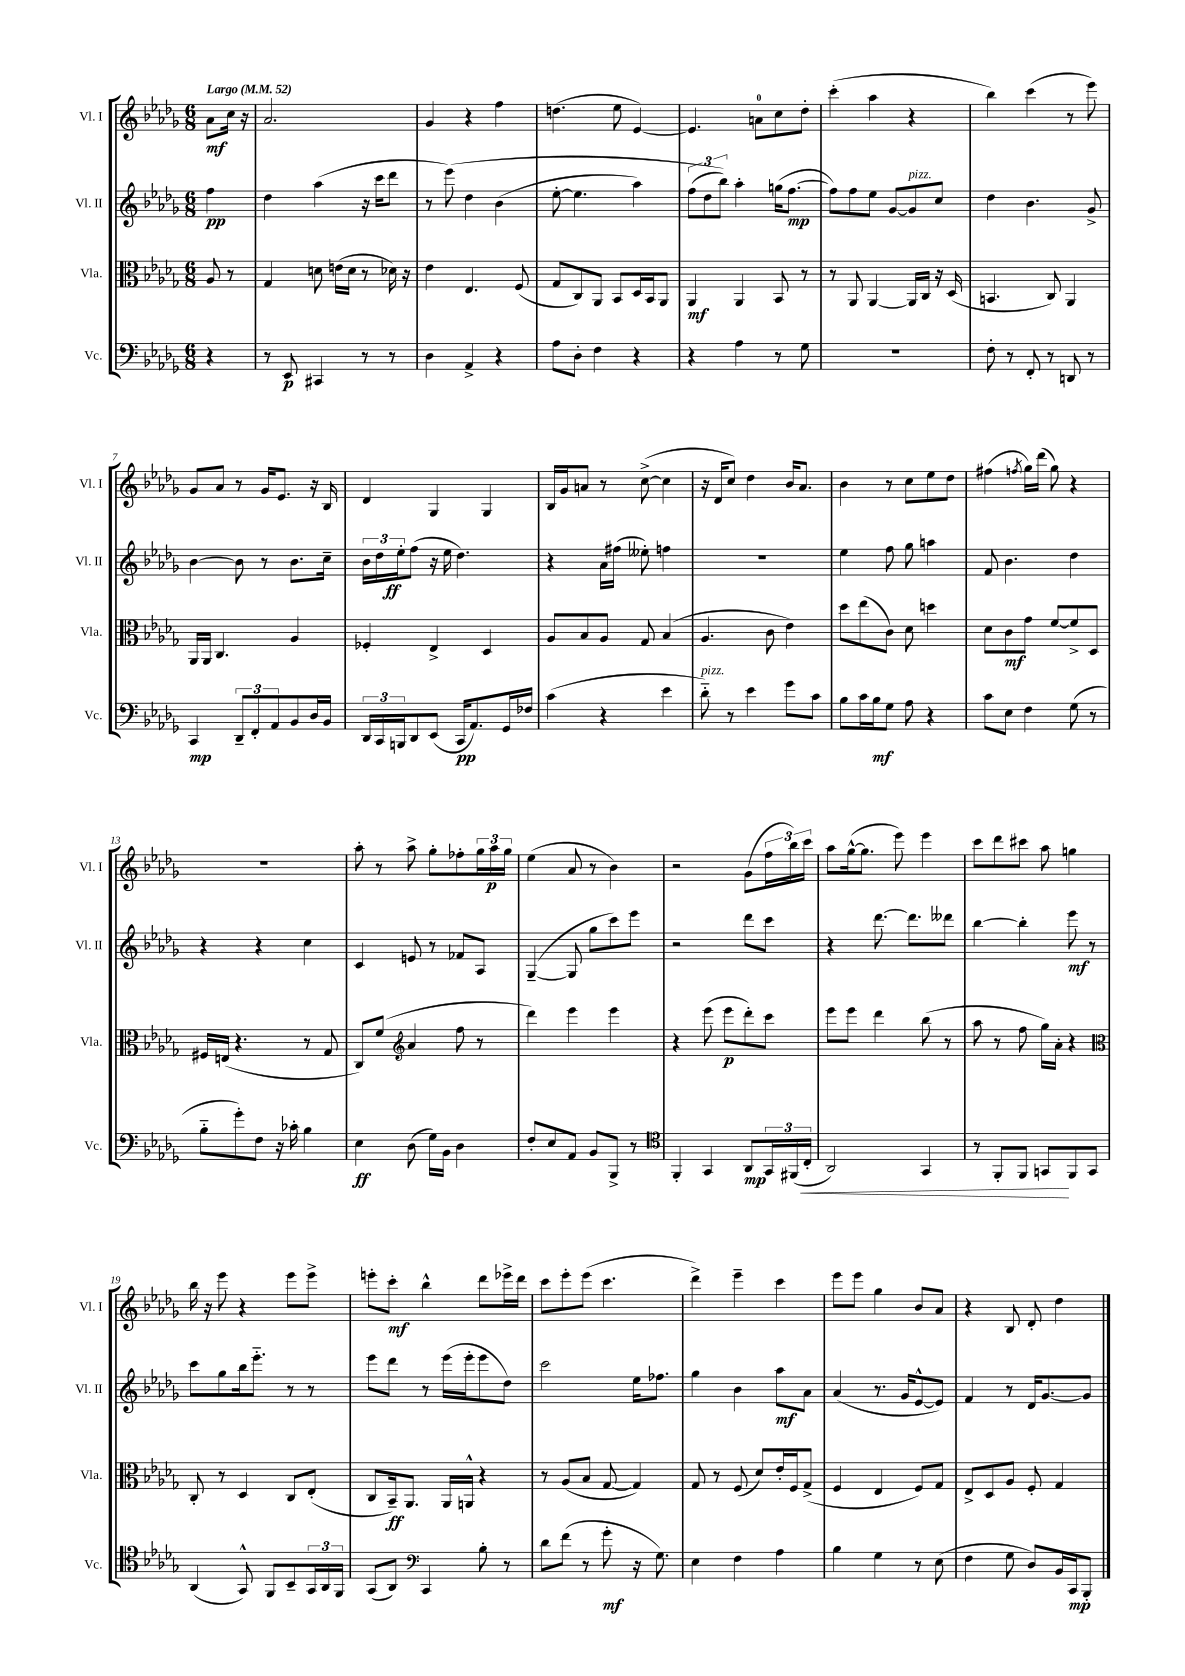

**kern	**kern	**kern	**kern
*staff4	*staff3	*staff2	*staff1
*clefF4	*clefC3	*clefG2	*clefG2
*k[b-e-a-d-g-]	*k[b-e-a-d-g-]	*k[b-e-a-d-g-]	*k[b-e-a-d-g-]
*M6/8	*M6/8	*M6/8	*M6/8
*MM52	*MM52	*MM52	*MM52
4r	8A-/	4ff\	8a-\L
.	8r	.	16cc\Jk
.	.	.	16r
=	=	=	=
8r	4G-/	4dd-\	2.a-/
8EE-/	.	.	.
4CC#/	8d\	(4aa-\	.
.	(16e\LL	.	.
.	16d\JJ	.	.
8r	8r	16r	.
.	.	16ccc\LK	.
8r	16d-\)	8ddd-\J	.
.	16r	.	.
=	=	=	=
4D-\	4e-\	8r	4g-/
.	.	&(8eee-\)	.
4AA-^/	4.E-/	4dd-\	4r
4r	.	(4b-\	4ff\
.	(8F/	.	.
=	=	=	=
8A-\L	8G-/L	[8ee-'\	(4.dd\
8D-'\J	8C/)	4.ee-\]	.
4F\	8AA-/J	.	.
.	8BB-/L	.	8ee-\
4r	16D-/L	4aa-\)	[4e-/)
.	16BB-/J	.	.
.	8AA-/J	.	.
=	=	=	=
4r	4AA-/	(12ff\L	4.e-/]
.	.	12dd-\	.
.	.	12bb-\J)&)	.
4A-\	4AA-/	4aa-'\	.
.	.	.	8a\L
8r	8BB-/	(16gg\LK	8cc\
.	.	[8.ff\J	.
8G-\	8r	.	8dd-'\J
=	=	=	=
2.r	8r	8ff\]L)	(4ccc'\
.	8AA-/	8ff\	.
.	[4AA-/	8ee-\J	4aa-\
.	.	[8g-/L	.
.	16AA-/]LL	8g-/]	4r
.	16C/JJ	.	.
.	16r	8cc/J	.
.	(16D-/	.	.
=	=	=	=
8F'\	4.BB/	4dd-\	4bb-\)
8r	.	.	.
8FF'/	.	4.b-\	(4ccc\
8r	8C/)	.	.
8DD/	4AA-/	.	8r
8r	.	8g-^/	8eee-\)
=	=	=	=
4CC/	16AA-/LL	[4b-\	8g-/L
.	16AA-/JJ	.	.
.	4.C/	.	8a-/J
12DD-~/L	.	8b-\]	8r
12FF'/	.	.	.
.	.	8r	16g-/LK
12AA-/	.	.	.
.	.	.	8.e-/J
8BB-/	4A-/	8.b-\L	.
16D-/L	.	.	16r
16BB-/JJ	.	16cc~\Jk	16B-/
=	=	=	=
24DD-/LL	4F-'/	24b-\LL	4d-/
24CC/	.	24dd-\	.
24BBB/J	.	24ee-'\J	.
8DD-/	.	(8ff\J	.
(8EE-/J	4E-^/	16r	4G-/
.	.	16ee-\	.
16CC/LK	.	4.dd-\)	.
8.AA-/)	.	.	.
.	4D-/	.	4G-/
16GG-/L	.	.	.
16F-/JJ	.	.	.
=	=	=	=
(4c\	8A-/L	4r	16B-/LL
.	.	.	16g-/J
.	8B-/	.	8a/J
4r	8A-/J	16a-\LL	8r
.	.	(16ff#\JJ	.
.	8G-/	8ee--'\)	([8cc^\
4e-\	(4B-/	4ff\	4cc\]
=	=	=	=
8d-'~\)	4.A-/	2.r	16r
.	.	.	16d-/LK
8r	.	.	8cc/J)
4e-\	.	.	4dd-\
.	8c\	.	.
8g-\L	4e-\)	.	16b-/LK
.	.	.	8.a-/J
8c\J	.	.	.
=	=	=	=
8B-\L	8dd-\L	4ee-\	4b-\
16c\L	(8ee-\	.	.
16B-\J	.	.	.
8G-\J	8c\J)	8ff\	8r
8A-\	8d-\	8gg-\	8cc\L
4r	4dd\	4aa\	8ee-\
.	.	.	8dd-\J
=	=	=	=
8c\L	8d-\L	8f/	(4ff#\
8E-\J	8c\	4.b-\	.
.	.	.	8qff/
4F\	8g-\J	.	16gg-\LL)
.	.	.	(16ddd-\JJ
.	[8f/L	.	8gg-\)
(8G-\	8f^/]	4dd-\	4r
8r	8D-/J	.	.
=	=	=	=
8B-'~\L	16F#/LL	4r	2.r
.	(16E/JJ	.	.
8g-'\)	4.r	.	.
8F\J	.	4r	.
16r	.	.	.
16c-'\	.	.	.
4B-\	8r	4cc\	.
.	8G-/	.	.
=	=	=	=
4E-\	8C/L)	4c/	8aa-'\
.	(8f/J	.	8r
*	*clefG2	*	*
(8D-\	4a-/	8e/	8aa-^\
16G-\LL)	.	8r	8gg-'\L
16BB-\JJ	.	.	.
4D-\	8ff\	8f-/L	8ff-'\
.	8r	8A-/J	24gg-\L
.	.	.	24aa-\
.	.	.	24gg-\JJ
=	=	=	=
8F'/L	4ddd-\)	([4G-~/	(4ee-\
8E-/	.	.	.
8AA-/J	4eee-\	8G-/]	8a-/
8BB-/L	.	8gg-\L	8r
8BBB-^/J	4eee-\	8ccc\)	4b-\)
8r	.	8eee-\J	.
=	=	=	=
*clefC4	*	*	*
4FF'/	4r	2r	2r
4GG-/	(8eee-\	.	.
.	8eee-\L	.	.
8AA-/L	8ddd-'\)	8ddd-\L	(8g-\L
24GG-/L	8ccc\J	8ccc\J	24ff\L
(24FF#/	.	.	24bb-\)
24C'/JJ	.	.	24ccc\JJ
=	=	=	=
2AA-/)	8eee-\L	4r	8aa-\L
.	8eee-\J	.	([16gg-^^\k
.	.	.	8.gg-\]J
.	4ddd-\	[8.ddd-\	.
.	.	.	8eee-\)
.	.	8.ddd-\]L	.
4GG-/	(8bb-\	.	4eee-\
.	8r	8ddd--\J	.
=	=	=	=
8r	8aa-\	[4bb-\	8ccc\L
8FF'/L	8r	.	8ddd-\
8FF/J	8ff\	4bb-'\]	8ccc#\J
8GG/L	16gg-\LL)	.	8aa-\
.	16a-'\JJ	.	.
8FF/	4r	8eee-\	4gg\
8GG/J	.	8r	.
=	=	=	=
*	*clefC3	*	*
(4AA-/	8C'/	8ccc\L	16bb-\
.	.	.	16r
.	8r	8gg-\	8eee-\
8GG-^^/)	4D-/	16bb-\k	4r
.	.	8.eee-'~\J	.
8FF/L	.	.	.
8BB-~/	8C/L	8r	8eee-\L
24GG-/L	(8E-'/J	8r	8eee-^\J
24AA-/	.	.	.
24FF/JJ	.	.	.
=	=	=	=
(8GG-/L	8C/L	8eee-\L	8eee'\L
8AA-/J)	16BB-~/k)	8ddd-\J	8ccc'\J
.	8.AA-/J	.	.
*clefF4	*	*	*
4CC/	.	8r	4bb-^^\
.	16AA-/LL	(16eee-\LL	.
.	16AA^^/JJ	16eee-'\J	.
8B-'\	4r	8eee-\	8ddd-\L
8r	.	8dd-\J)	16eee-^\L
.	.	.	16ddd-\JJ
=	=	=	=
8d-\L	8r	2ccc\	8ccc\L
(8f\J	(8A-/L	.	8eee-'\
8r	8B-/J	.	(8eee-\J
8g-'\	[8G-/	.	4.ccc\
16r	4G-/])	16ee-\LK	.
8.G-\)	.	8.ff-\J	.
=	=	=	=
4E-\	8G-/	4gg-\	4ddd-^\)
.	8r	.	.
4F\	(8F/	4b-\	4eee-~\
.	8d-/L)	.	.
4A-\	16e-'/L	8aa-\L	4ccc\
.	16F/J	.	.
.	(8G-^/J	8a-\J	.
=	=	=	=
4B-\	4F/	(4a-/	8eee-\L
.	.	.	8eee-\J
4G-\	4E-/	8.r	4gg-\
.	.	16g-/LK	.
8r	8F/L)	[8e-^^/	8b-/L
(8E-\	8G-/J	8e-/]J)	8a-/J
=	=	=	=
4F\	8E-^/L	4f/	4r
.	8D-/	.	.
8G-\	8A-/J	8r	8B-/
8D-/L)	8F'/	16d-/LK	8d-'/
.	.	[8.g-/	.
16BB-/L	4G-/	.	4dd-\
16CC/J	.	.	.
8BBB-'/J	.	8g-/]J	.
==	==	==	==
*-	*-	*-	*-
